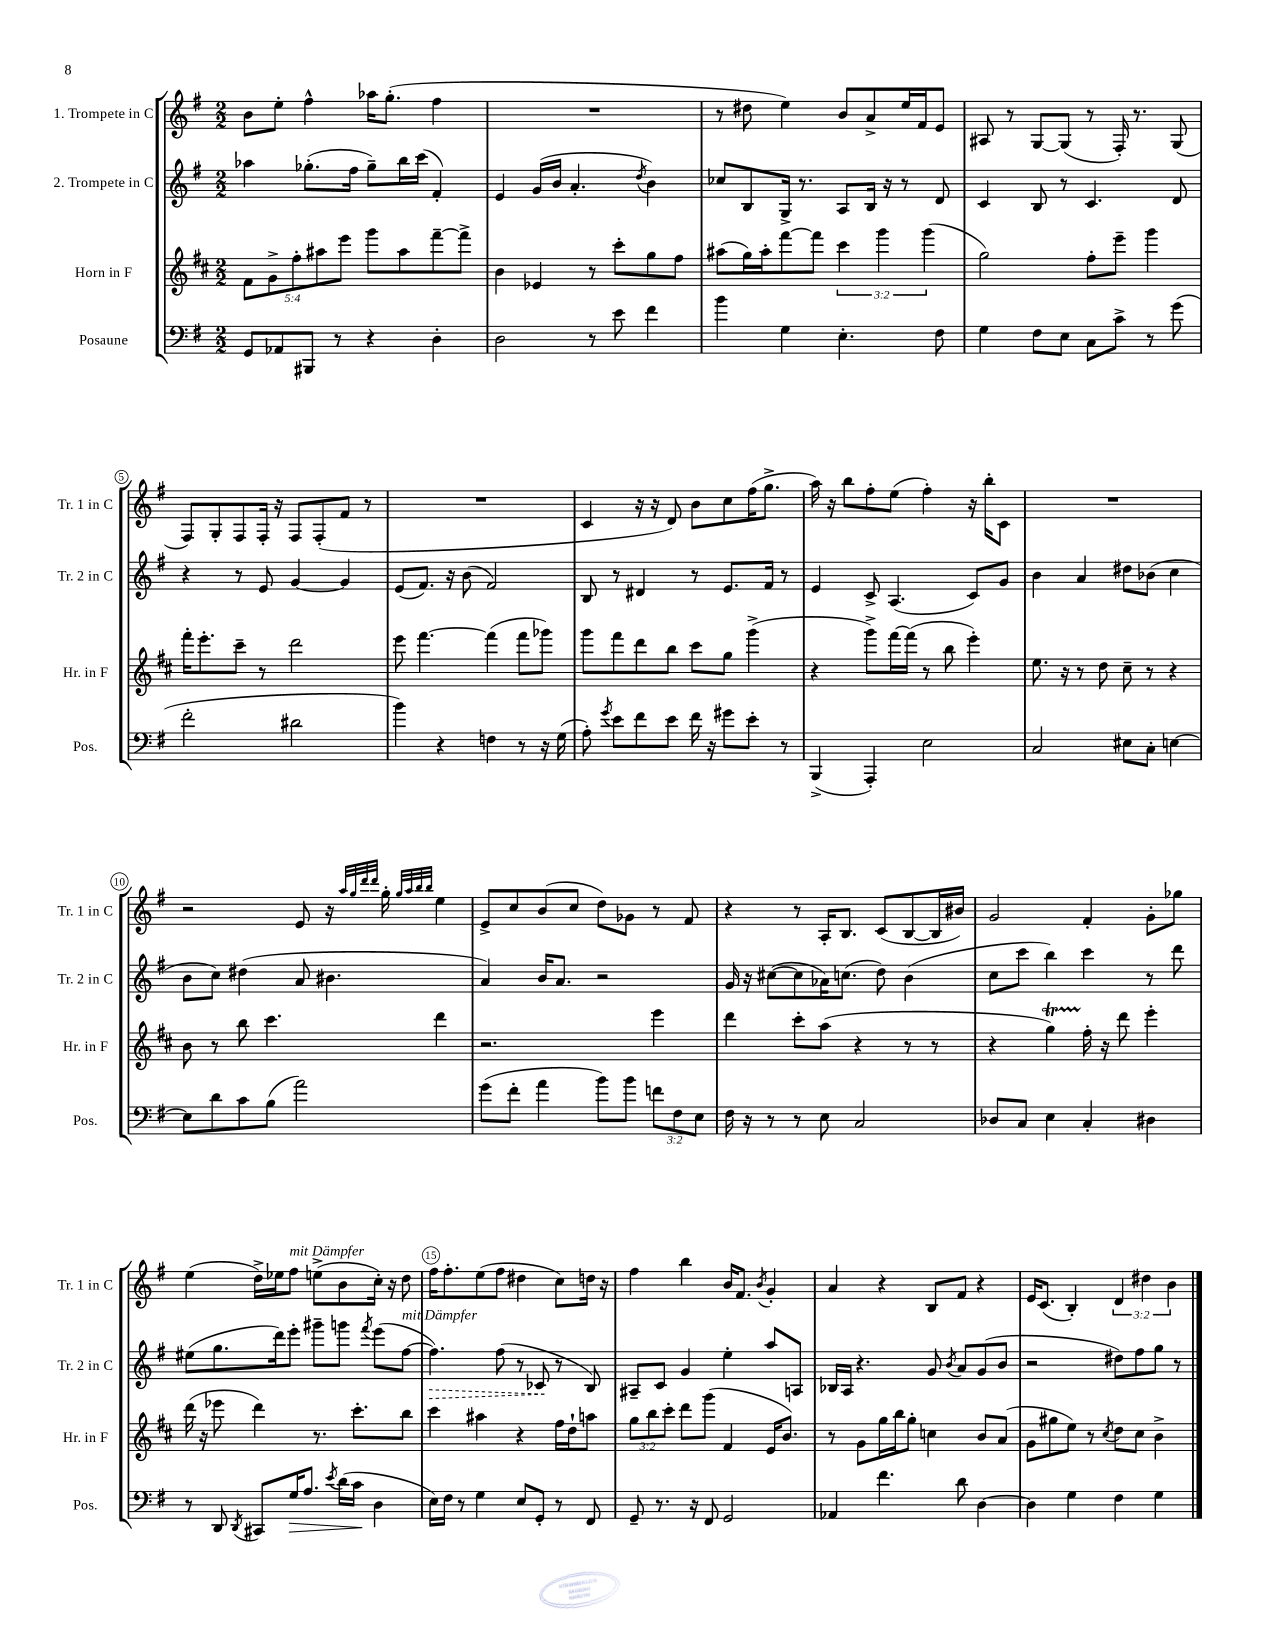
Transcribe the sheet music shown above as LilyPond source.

<<
\new StaffGroup <<
\new Staff = "s0" \with { instrumentName = "1. Trompete in C" shortInstrumentName = "Tr. 1 in C" } {
    \clef treble \key g \major \numericTimeSignature \time 2/2 \override Staff.TupletNumber.text = #tuplet-number::calc-fraction-text
    \autoBeamOff b'8[ e''8]-. fis''4-^ aes''16[ g''8.]-.( fis''4 |
    R1 |
    r8 dis''8 e''4) b'8[ a'8-> e''16 fis'16 e'8] |
    ais8 r8 g8[~ g8]( r8 fis16-.) r8. g8( |
    fis8[) g8-. fis8 fis16]-. r16 fis8[ fis8-.( fis'8] r8 |
    R1 |
    c'4 r16 r16 d'8) b'8[ c''8 fis''16( g''8.]-> |
    a''16) r16 b''8[ fis''8-. e''8]( fis''4-.) r16 b''16[-. c'8] |
    R1 |
    r2 e'8 r16 \grace { a''32[ g''32 d'''32 d'''32] } g''16-. \grace { g''32[ a''32 b''32 b''32] } e''4 |
    e'8[-> c''8 b'8( c''8] d''8[) ges'8] r8 fis'8 |
    r4 r8 a16[-. b8.] c'8[( b8~ b16 bis'16]) |
    g'2 fis'4-. g'8[-. ges''8] |
    e''4( d''16[->) ees''16 fis''8]^\markup { \italic "mit Dämpfer" } e''8[->( b'8 c''16]-.) r16 d''8 |
    fis''16[ fis''8.-. e''8( fis''8] dis''4 c''8[) d''16] r16 |
    fis''4 b''4 b'16[ fis'8.] \acciaccatura { b'8 } g'4-. |
    a'4 r4 b8[ fis'8] r4 |
    e'16[ c'8.]( b4-.) \tuplet 3/2 { d'4 dis''4 b'4 } \bar "|." |
}
\new Staff = "s1" \with { instrumentName = "2. Trompete in C" shortInstrumentName = "Tr. 2 in C" } {
    \clef treble \key g \major \numericTimeSignature \time 2/2
    \autoBeamOff aes''4 ges''8.[-.( fis''16] ges''8[--) b''16 c'''16]( fis'4-.) |
    e'4 g'16[( b'16] a'4.-. \acciaccatura { d''8 } b'4) |
    ces''8[ b8 g16]-> r8. a8[ b16] r16 r8 d'8 |
    c'4 b8 r8 c'4. d'8 |
    r4 r8 e'8 g'4~ g'4 |
    e'8[( fis'8.]) r16 b'8( fis'2) |
    b8 r8 dis'4 r8 e'8.[ fis'16] r8 |
    e'4 c'8-> a4.( c'8[) g'8] |
    b'4 a'4 dis''8[ bes'8]( c''4 |
    b'8[ c''8]) dis''4( a'8 bis'4. |
    a'4) b'16[ a'8.] r2 |
    g'16 r16 cis''8[~( cis''8 aes'16) c''8.]( d''8) b'4( |
    c''8[ c'''8] b''4) c'''4 r8 d'''8 |
    eis''8[( g''8. d'''16) e'''8]-. gis'''8[-- g'''8] \acciaccatura { fis'''8 } e'''8[( fis''8]~^\markup { \italic "mit Dämpfer" } |
    \once \override Hairpin.style = #'dashed-line fis''4.\>) fis''8( r8 ces'8\! r8 b8) |
    ais8[-- c'8] g'4 e''4-. a''8[ a8] |
    bes16[ a16] r4. g'8 \acciaccatura { b'8 } a'8[ g'8( b'8] |
    r2 dis''8[) fis''8 g''8] r8 \bar "|." |
}
\new Staff = "s2" \with { instrumentName = "Horn in F" shortInstrumentName = "Hr. in F" } {
    \clef treble \key d \major \numericTimeSignature \time 2/2 \override Staff.TupletNumber.text = #tuplet-number::calc-fraction-text
    \autoBeamOff \tuplet 5/4 { fis'8[ g'8-> fis''8-. ais''8 e'''8] } g'''8[ ais''8 fis'''8~-- fis'''8]-> |
    b'4 ees'4 r8 cis'''8[-. g''8 fis''8] |
    ais''8[( g''16) ais''16-. fis'''8~ fis'''8] \tuplet 3/2 { cis'''4 g'''4 g'''4( } |
    g''2) fis''8[-. e'''8]-- g'''4 |
    fis'''16[-. e'''8.-. cis'''8]-- r8 d'''2 |
    e'''8 fis'''4.~ fis'''4( fis'''8[ ges'''8]) |
    g'''8[ fis'''8 d'''8 b''8] cis'''8[ g''8] g'''4->( |
    r4 g'''8[->) fis'''16~ fis'''16]( r8 b''8 e'''4-.) |
    e''8. r16 r8 d''8 cis''8-- r8 r4 |
    b'8 r8 b''8 cis'''4. d'''4 |
    r2. e'''4 |
    d'''4 cis'''8[-. a''8]( r4 r8 r8 |
    r4 g''4\startTrillSpan) fis''16-.\stopTrillSpan r16 d'''8 e'''4-. |
    d'''16( r16 ees'''8 d'''4) r8. cis'''8.[-. b''8] |
    cis'''4 ais''4 r4 fis''16[ d''16-! a''8] |
    \tuplet 3/2 { g''8[ b''8 cis'''8]-. } d'''8[ g'''8]( fis'4 e'16[ b'8.]) |
    r8 g'8[ g''16 b''16 g''8]-. c''4 b'8[ a'8]( |
    g'8[ gis''8 e''8]) r8 \acciaccatura { cis''8 } d''8[ cis''8] b'4-> \bar "|." |
}
\new Staff = "s3" \with { instrumentName = "Posaune" shortInstrumentName = "Pos." } {
    \clef bass \key g \major \numericTimeSignature \time 2/2 \override Staff.TupletNumber.text = #tuplet-number::calc-fraction-text
    \autoBeamOff g,8[ aes,8 bis,,8] r8 r4 d4-. |
    d2 r8 e'8 fis'4 |
    b'4 g4 e4.-. fis8 |
    g4 fis8[ e8] c8[ c'8]-> r8 g'8( |
    fis'2-. dis'2 |
    b'4) r4 f4 r8 r16 g16( |
    a8-.) \acciaccatura { g'8 } e'8[ fis'8 e'8] fis'16 r16 gis'8[ e'8]-. r8 |
    b,,4->( a,,4-.) e2 |
    c2 eis8[ c8]-. e4~ |
    e8[ d'8 c'8 b8]( a'2) |
    g'8[( fis'8]-. a'4 b'8[) b'8] \tuplet 3/2 { f'8[ fis8 e8] } |
    fis16 r16 r8 r8 e8 c2 |
    des8[ c8] e4 c4-. dis4 |
    r8 d,8 \acciaccatura { d,8 } cis,8[ g16\> a8.] \acciaccatura { e'8 } d'16[( c'16]\! d4 |
    e16[) fis16] r8 g4 e8[ g,8]-. r8 fis,8 |
    g,8-- r8. r16 fis,8 g,2 |
    aes,4 fis'4. d'8 d4~ |
    d4 g4 fis4 g4 \bar "|." |
}
>>
>>
\layout { \context { \Score \override BarNumber.break-visibility = ##(#f #t #t) barNumberVisibility = #(every-nth-bar-number-visible 5) \override BarNumber.stencil = #(make-stencil-circler 0.1 0.3 ly:text-interface::print) } }
